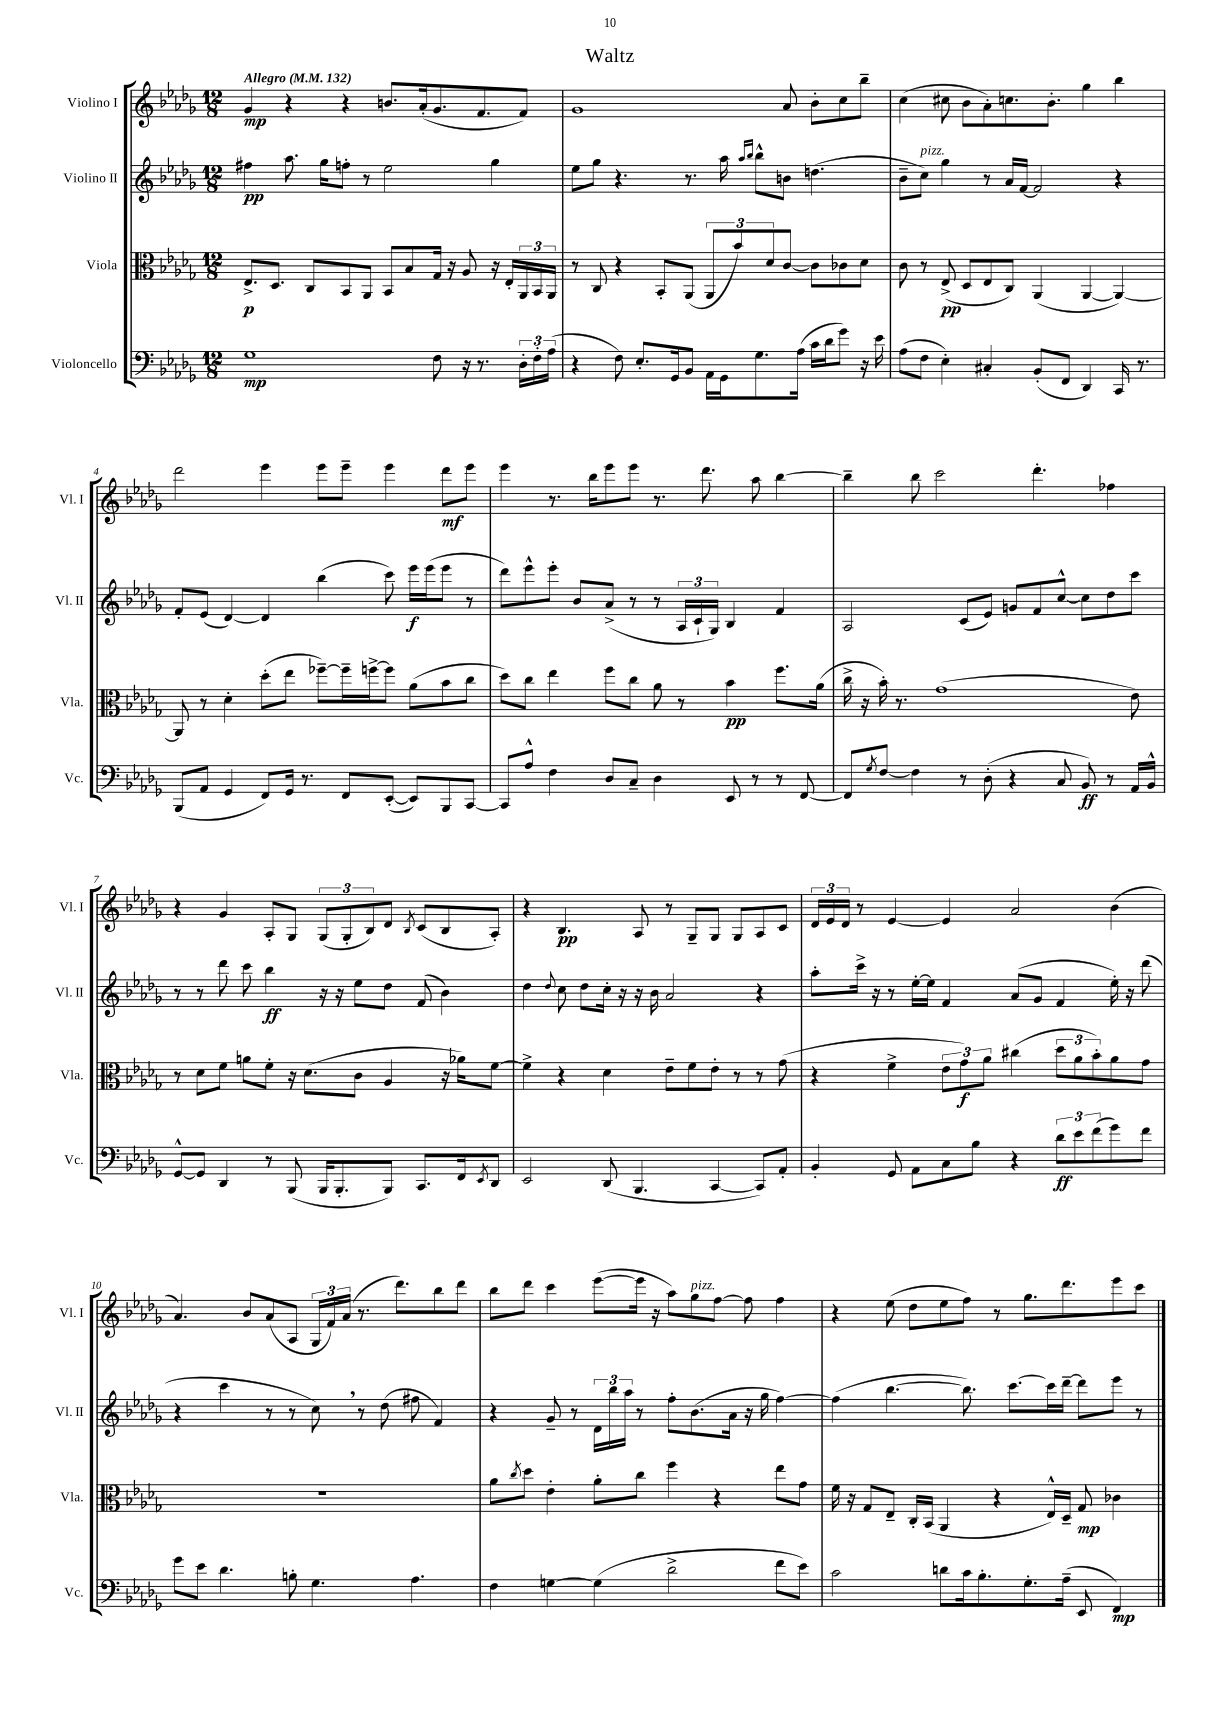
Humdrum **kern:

**kern	**kern	**kern	**kern
*staff4	*staff3	*staff2	*staff1
*clefF4	*clefC3	*clefG2	*clefG2
*k[b-e-a-d-g-]	*k[b-e-a-d-g-]	*k[b-e-a-d-g-]	*k[b-e-a-d-g-]
*M12/8	*M12/8	*M12/8	*M12/8
*MM132	*MM132	*MM132	*MM132
1G-	8.E-^	4ff#	4g-
.	8.D-	.	.
.	.	8.aa-	4r
.	8C	.	.
.	.	16gg-	.
.	8BB-	8ff'	4r
.	8AA-	8r	.
.	8BB-	2ee-	8.b
.	8B-	.	.
.	.	.	(16a-'
8F	16G-	.	8.g-
.	16r	.	.
16r	8A-	.	.
8.r	.	.	8.f
.	16r	4gg-	.
.	16E-'	.	.
24D-'	24AA-	.	8f)
24F'	24BB-	.	.
(24A-	24AA-	.	.
=	=	=	=
4r	8r	8ee-	1g-
.	8C	8gg-	.
8F)	4r	4.r	.
8.E-'	.	.	.
.	8BB-'	.	.
16GG-	.	.	.
8BB-	(8AA-	8.r	.
16AA-	12AA-	.	.
16GG-	.	16aa-	.
.	12b-)	.	.
.	.	16qqaa-	.
.	.	16qqbb-	.
8.G-	.	8bb-^^	.
.	12d-	.	.
.	[8c	8b	8a-
(16A-	.	.	.
16c	8c]	(4.dd	8b-'
16d-	.	.	.
8g-)	8c-	.	8cc
16r	8d-	.	8bb-~
16e-	.	.	.
=	=	=	=
(8A-	8c	8b-~	(4cc
8F	8r	8cc)	.
4E-')	(8E-^	4gg-	8cc#
.	8D-	.	8b-
4C#'	8E-	8r	8a-')
.	8C)	16a-	8.cc
.	.	[16f	.
(8BB-'	(4AA-	2f]	.
.	.	.	8.b-'
8FF	.	.	.
4DD-)	[4AA-	.	4gg-
16CC	4AA-_)	4r	4bb-
8.r	.	.	.
=	=	=	=
(8BBB-	8AA-]	8f'	2ddd-
8AA-	8r	(8e-	.
4GG-	4d-'	[4d-)	.
8FF)	(8dd-'	4d-]	4eee-
16GG-	8ee-	.	.
8.r	.	.	.
.	[8ff-~)	(4bb-	8eee-
8FF	16ff-~]	.	8eee-~
.	[16ff^	.	.
([8EE-'	8ff]	8ccc)	4eee-
8EE-])	(8a-	16eee-	.
.	.	(16eee-	.
8BBB-	8b-	8eee-	8ddd-
[8CC	8cc	8r	8eee-
=	=	=	=
8CC]	8dd-)	8ddd-)	4eee-
8A-^^	8cc	8eee-^^	.
4F	4ee-	8eee-'	8.r
.	.	8b-	.
.	.	.	16bb-
8D-	8ff	(8a-^	8eee-
8C~	8cc	8r	8eee-
4D-	8a-	8r	8.r
.	8r	24A-	.
.	.	24c`	.
.	.	.	8.ddd-
.	.	24G-)	.
8EE-	4b-	4B-	.
8r	.	.	8aa-
8r	8.ff	4f	[4bb-
[8FF	.	.	.
.	(16a-	.	.
=	=	=	=
8FF]	16cc^	2A-	4bb-~]
.	16r	.	.
8qG-	.	.	.
[8F	16b-')	.	.
.	8.r	.	.
4F]	.	.	8bb-
.	(1g-	.	2ccc
8r	.	(8c	.
(8D-'	.	8e-)	.
4r	.	8g	.
.	.	8f	4.ddd-'
8C	.	[8cc^^	.
8BB-)	.	8cc]	.
8r	.	8dd-	4ff-
16AA-	8e-)	8ccc	.
16BB-^^	.	.	.
=	=	=	=
[8GG-^^	8r	8r	4r
8GG-]	8d-	8r	.
4DD-	8f	8ddd-	4g-
.	8a	8ccc	.
8r	8f'	4bb-	8A-'
(8BBB-	16r	.	8G-
.	(8.d-	.	.
16BBB-	.	16r	(12G-
8.BBB-'	.	16r	.
.	.	.	12G-'
.	8c	8ee-	.
.	.	.	12B-)
8BBB-)	4A-	8dd-	8d-
.	.	.	8qB-
8.CC	.	(8f	(8c
.	16r	4b-)	8B-
16FF	16a-)	.	.
8qEE-	.	.	.
8DD-	[8f	.	8A-')
=	=	=	=
2EE-	4f^]	4dd-	4r
.	.	8qqdd-	.
.	4r	8cc	4.B-
.	.	8dd-	.
(8DD-	4d-	16cc'	.
.	.	16r	.
4.BBB-	.	16r	8A-
.	.	16b-	.
.	8e-~	2a-	8r
.	8f	.	8G-~
[4CC	8e-'	.	8G-
.	8r	.	8G-
8CC])	8r	4r	8A-
8AA-'	(8g-	.	8c
=	=	=	=
4BB-'	4r	8aa-'	24d-
.	.	.	24e-
.	.	.	24d-
.	.	16ccc^	8r
.	.	16r	.
8GG-	4f^	8r	[4e-
8AA-	.	[16ee-'	.
.	.	16ee-]	.
8C	12e-	4f	4e-]
.	12g-)	.	.
8B-	.	.	.
.	12a-	.	.
4r	(4cc#	(8a-	2a-
.	.	8g-	.
12d-	12dd-	4f	.
12e-	12a-	.	.
(12f	12b-')	.	.
8g-)	8a-	16ee-')	(4b-
.	.	16r	.
8f	8g-	(8ddd-	.
=	=	=	=
8g-	1.r	4r	4.a-)
8e-	.	.	.
4.d-	.	4ccc	.
.	.	.	8b-
.	.	8r	(8a-
8B'	.	8r	8A-
4.G-	.	8cc)	24G-
.	.	.	24f)
.	.	.	(24a-
.	.	8r	8.r
.	.	(8dd-	.
.	.	.	8.ddd-)
4.A-	.	8ff#	.
.	.	4f)	8bb-
.	.	.	8ddd-
=	=	=	=
4F	8a-	4r	8bb-
.	8qcc	.	.
.	8dd-	.	8ddd-
[4G	4e-'	8g-~	4ccc
.	.	8r	.
(4G]	8a-'	24d-	([8eee-
.	.	24bb-	.
.	.	24aa-	.
.	8cc	8r	16eee-]
.	.	.	16r
2d-^	4ff	8ff'	8aa-)
.	.	(8.b-	8gg-
.	4r	.	[8ff
.	.	16a-	.
.	.	16r	8ff]
.	.	16gg-	.
8f	8ee-	[4ff)	4ff
8e-)	8g-	.	.
=	=	=	=
2c	16f	(4ff]	4r
.	16r	.	.
.	8G-	.	.
.	8E-~	[4.bb-	(8ee-
.	16C'	.	8dd-
.	(16BB-	.	.
8d	4AA-	.	8ee-
16c	.	8.bb-])	8ff)
8.B-'	.	.	.
.	4r	.	8r
.	.	[8.ccc	.
8.G-'	.	.	8.gg-
.	16E-^^)	16ccc]	.
(16A-~	16D-~	[16ddd-~	8.ddd-
8EE-	8G-	8ddd-]	.
4FF)	4c-	8eee-	8eee-
.	.	8r	8ccc
==	==	==	==
*-	*-	*-	*-
